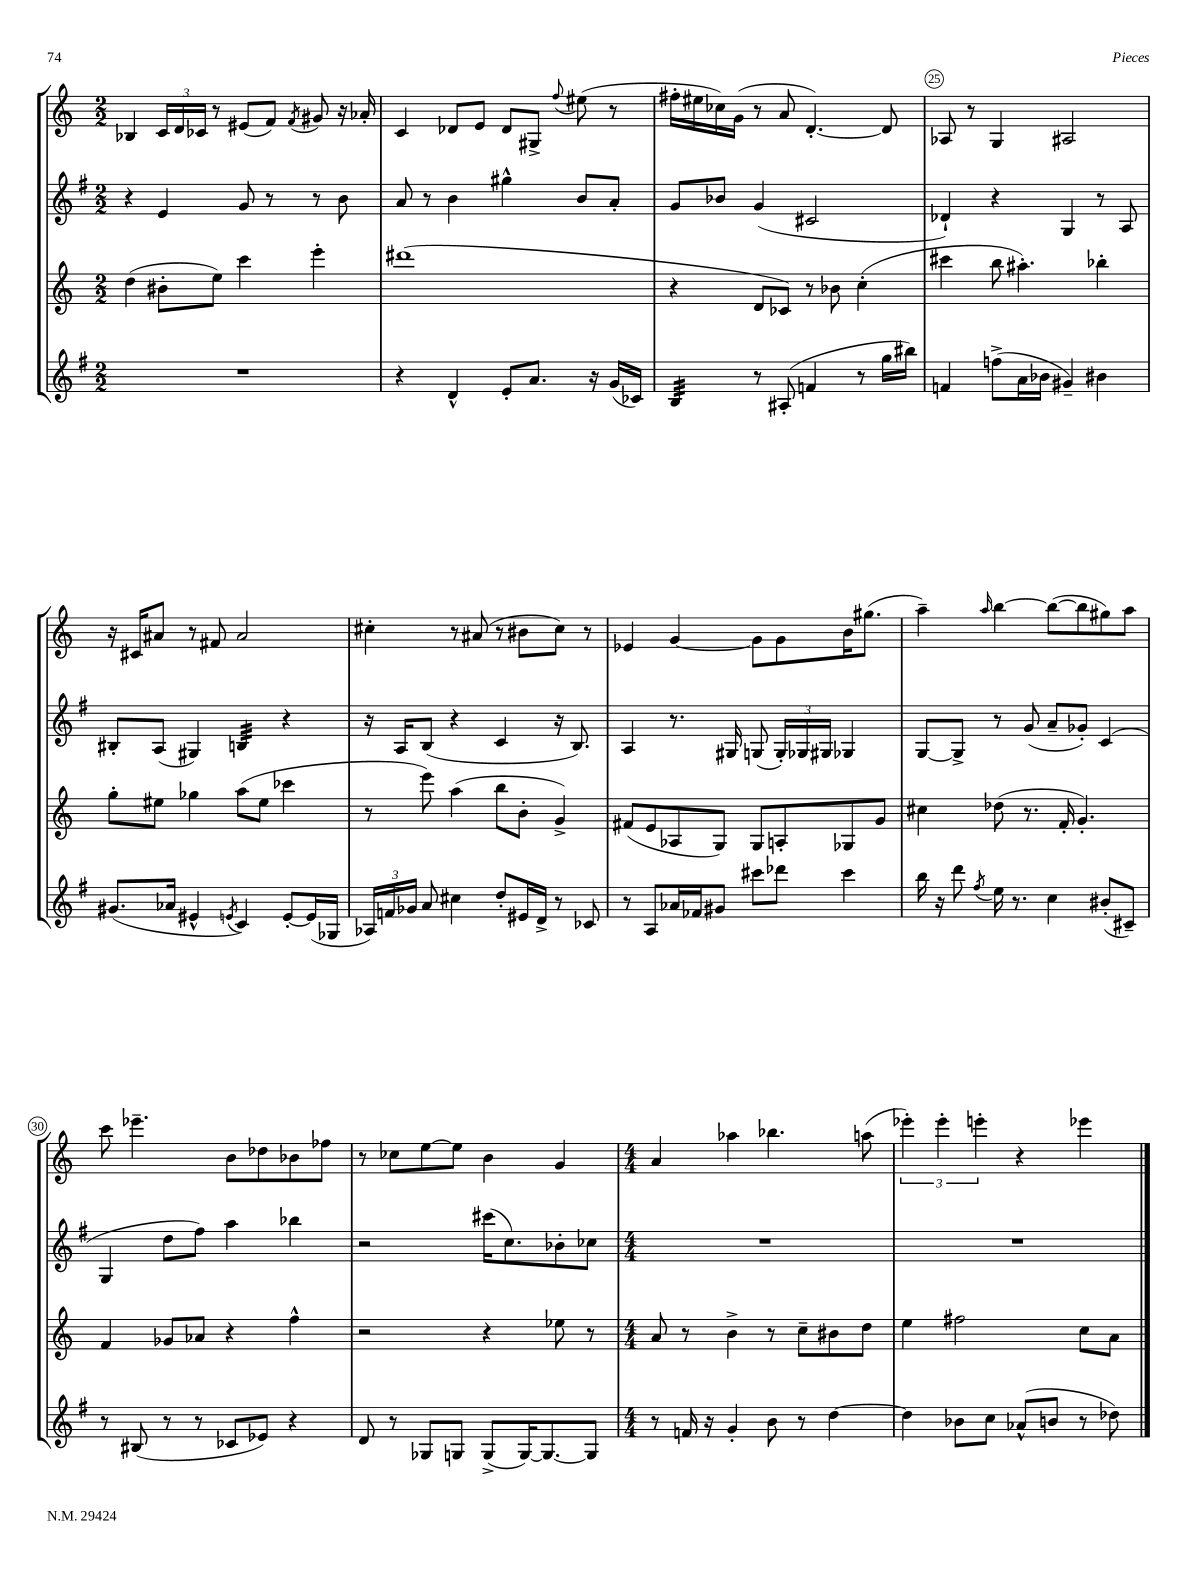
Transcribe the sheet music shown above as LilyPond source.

<<
\new StaffGroup <<
\new Staff = "s0" {
    \clef treble \key c \major \numericTimeSignature \time 2/2
    \autoBeamOff bes4 \tuplet 3/2 { c'16[ d'16 ces'16] } r8 eis'8[( f'8]) \acciaccatura { f'8 } gis'8 r16 aes'16-. |
    c'4 des'8[ e'8] des'8[ gis8]-> \appoggiatura { f''8 } eis''8( r8 |
    fis''16[-. eis''16 ces''16) g'16]( r8 a'8 d'4.~-.) d'8 |
    aes8 r8 g4 ais2 |
    r16 cis'16[ ais'8] r8 fis'8 ais'2 |
    cis''4-. r8 ais'8( r8 bis'8[ cis''8]) r8 |
    ees'4 g'4~ g'8[ g'8 b'16 gis''8.]( |
    a''4--) \grace { a''16 } b''4~ b''8[~( b''8 gis''8) a''8] |
    c'''8 ees'''4.-- b'8[ des''8 bes'8 fes''8] |
    r8 ces''8[ e''8~ e''8] b'4 g'4 |
    \numericTimeSignature \time 4/4 a'4 aes''4 bes''4. a''8( |
    \tuplet 3/2 { ees'''4-.) ees'''4-. e'''4-. } r4 ees'''4 \bar "|." |
}
\new Staff = "s1" {
    \clef treble \key g \major \numericTimeSignature \time 2/2
    \autoBeamOff r4 e'4 g'8 r8 r8 b'8 |
    a'8 r8 b'4 gis''4-^ b'8[ a'8]-. |
    g'8[ bes'8] g'4( cis'2 |
    des'4-!) r4 g4 r8 a8 |
    bis8[-. a8]( gis4) b4:32 r4 |
    r16 a16[ b8]( r4 c'4 r16 b8.) |
    a4 r8. gis16 g8( \tuplet 3/2 { g16[-.) ges16 gis16] } ges4 |
    g8[~ g8]-> r8 g'8( a'8[-- ges'8]-.) c'4( |
    g4 d''8[ fis''8]) a''4 bes''4 |
    r2 cis'''16[( c''8.) bes'8-. ces''8] |
    \numericTimeSignature \time 4/4 R1 |
    R1 \bar "|." |
}
\new Staff = "s2" {
    \clef treble \key c \major \numericTimeSignature \time 2/2
    \autoBeamOff d''4( bis'8[-. e''8]) c'''4 e'''4-. |
    dis'''1( |
    r4 d'8[ ces'8]) r8 bes'8 c''4-.( |
    cis'''4 b''8 ais''4.-.) bes''4-. |
    g''8[-. eis''8] ges''4 a''8[( eis''8] ces'''4 |
    r8 e'''8) a''4( b''8[ b'8]-. g'4->) |
    fis'8[( e'8 aes8 g8]) g8[ a8-. ges8 g'8] |
    cis''4 des''8( r8. f'16-. g'4.-.) |
    f'4 ges'8[ aes'8] r4 f''4-^ |
    r2 r4 ees''8 r8 |
    \numericTimeSignature \time 4/4 a'8 r8 b'4-> r8 c''8[-- bis'8 d''8] |
    e''4 fis''2 c''8[ a'8] \bar "|." |
}
\new Staff = "s3" {
    \clef treble \key g \major \numericTimeSignature \time 2/2
    \autoBeamOff R1 |
    r4 d'4-^ e'8[-. a'8.] r16 g'16[( ces'16]) |
    b4:32 r8 ais8-.( f'4 r8 g''16[ bis''16]) |
    f'4 f''8[->( a'16 bes'16] gis'4--) bis'4 |
    gis'8.[( aes'16] eis'4-^ \acciaccatura { e'8 } c'4) e'8[~-. e'16( ges16] |
    \tuplet 3/2 { aes16[) f'16 ges'16] } a'8 cis''4 d''8[-. eis'16 d'16]-> r8 ces'8 |
    r8 a8[ aes'16 fes'16 gis'8] cis'''8[ des'''8] cis'''4 |
    b''16 r16 d'''8 \acciaccatura { fis''8 } e''16 r8. c''4 bis'8[-.( cis'8]--) |
    r8 bis8( r8 r8 ces'8[ ees'8]) r4 |
    d'8 r8 ges8[ g8] g8[->( g16~) g8.~ g8] |
    \numericTimeSignature \time 4/4 r8 f'16 r16 g'4-. b'8 r8 d''4~ |
    d''4 bes'8[ c''8] aes'8[-^( b'8] r8 des''8) \bar "|." |
}
>>
>>
\layout { \context { \Score currentBarNumber = #22 \override BarNumber.break-visibility = ##(#f #t #t) barNumberVisibility = #(every-nth-bar-number-visible 5) \override BarNumber.stencil = #(make-stencil-circler 0.1 0.3 ly:text-interface::print) } }
